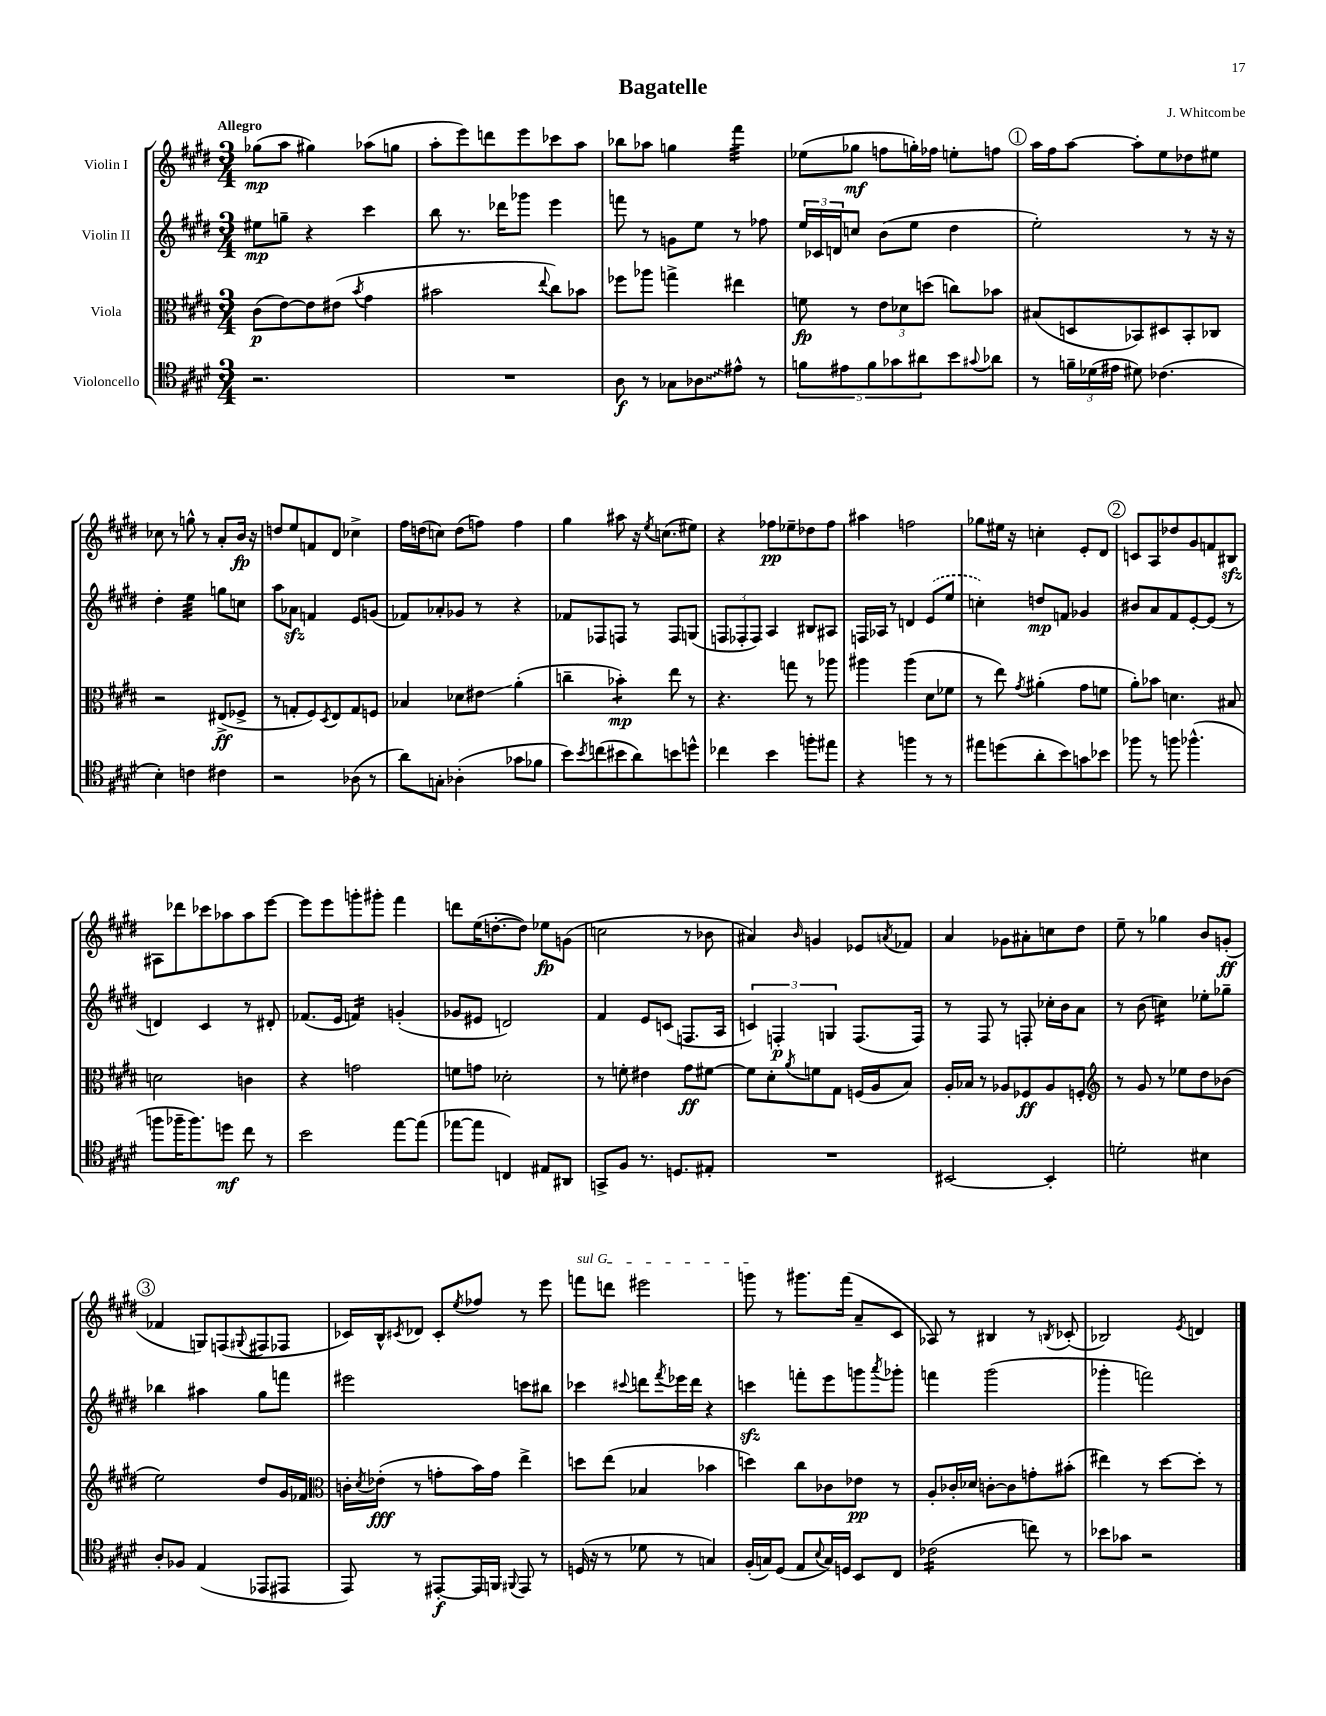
\header { title = "Bagatelle" composer = "J. Whitcombe" }
<<
\new StaffGroup <<
\new Staff = "s0" \with { instrumentName = "Violin I" } {
    \clef treble \key e \major \numericTimeSignature \time 3/4 \tempo "Allegro"
    ges''8\mp( a''8 gis''4) aes''8( g''8 |
    a''8-. e'''8) d'''8 e'''8 ces'''8 a''8 |
    bes''8 aes''8 g''4 fis'''4:32 |
    ees''8( ges''8\mf f''8 g''16-.) fes''16 e''8-. f''8 |
    \mark \markup { \circle "1" } a''16 fis''16 a''8~ a''8-. e''8 des''8 eis''8 |
    ces''8 r8 g''8-^ r8 a'8-. b'16\fp r16 |
    d''8 e''8 f'8 dis'8 ces''4-> |
    fis''16 d''16( c''8) d''8( f''8) f''4 |
    gis''4 ais''8 r16 \acciaccatura { e''8 } c''8.( eis''8) |
    r4 fes''8\pp ees''8-- des''8 fes''8 |
    ais''4 f''2 |
    ges''8 eis''16 r16 c''4-. e'8-. dis'8 |
    \mark \markup { \circle "2" } c'8 a8 des''8 gis'8 f'8 bis8\sfz |
    ais8 des'''8 ces'''8 aes''8 aes''8 e'''8~ |
    e'''8 e'''8 g'''8-. gis'''8-. fis'''4 |
    d'''8 e''16( d''8.~-. d''8) ees''8\fp g'8( |
    c''2 r8 bes'8 |
    ais'4) \grace { b'16 } g'4 ees'8 \acciaccatura { a'8 } fes'8 |
    a'4 ges'8 ais'8-. c''8 dis''8 |
    e''8-- r8 ges''4 b'8 g'8-.\ff( |
    \mark \markup { \circle "3" } fes'4 g8) f8( \appoggiatura { gis8 } fis8 fes8 |
    ces'16) b16-^ \acciaccatura { cis'8 } des'8 cis'8-. \acciaccatura { e''8 } fes''8 r8 e'''8 |
    \once \override TextSpanner.bound-details.left.text = \markup { \italic "sul G" } f'''8\startTextSpan d'''8 eis'''2 |
    g'''8\stopTextSpan r8 gis'''8. fis'''16( a'8-- cis'8 |
    aes8) r8 bis4 r8 \acciaccatura { b8 } ces'8-.( |
    bes2) \acciaccatura { e'8 } d'4 \bar "|." |
}
\new Staff = "s1" \with { instrumentName = "Violin II" } {
    \clef treble \key e \major \numericTimeSignature \time 3/4
    eis''8\mp g''8-- r4 cis'''4 |
    b''8 r8. des'''16 ges'''8 e'''4 |
    f'''8 r8 g'8 e''8 r8 fes''8 |
    \tuplet 3/2 { e''16 ces'16 d'16 } c''8 b'8( e''8 dis''4 |
    \mark \markup { \circle "1" } e''2-.) r8 r16 r16 |
    dis''4-. e''4:32 g''8 c''8 |
    a''8 aes'8\sfz f'4 e'8 g'8( |
    fes'8) aes'8-. ges'8 r8 r4 |
    fes'8 fes8 f8 r8 f8 g8( |
    \tuplet 3/2 { f8 fes8-. fes8) } a4 bis8 ais8 |
    f16 aes16 r8 d'4 \once \slurDashed e'8( e''8 |
    c''4-.) d''8\mp f'8 ges'4 |
    \mark \markup { \circle "2" } bis'8 a'8 fis'8 e'8~-. e'8( r8 |
    d'4) cis'4 r8 dis'8-. |
    fes'8.( e'16 f'4:16) g'4-.( |
    ges'8 eis'8 d'2) |
    fis'4 e'8 c'8( f8. a16 |
    \tuplet 3/2 { c'4) f4-.\p g4 } f8.( f16) |
    r8 fis8 r8 f8-. ces''16-. b'16 a'8 |
    r8 b'8( c''4:16) ees''8-. ges''8-- |
    \mark \markup { \circle "3" } bes''4 ais''4 gis''8 f'''8 |
    eis'''2 c'''8 bis''8 |
    ces'''4 \appoggiatura { cis'''8 } d'''8 \acciaccatura { fis'''8 } ees'''16 d'''16 r4 |
    c'''4\sfz f'''8-. e'''8 g'''8 \acciaccatura { a'''8 } ges'''8-. |
    f'''4 gis'''2( |
    ges'''4-. f'''2) \bar "|." |
}
\new Staff = "s2" \with { instrumentName = "Viola" } {
    \clef alto \key e \major \numericTimeSignature \time 3/4
    cis'8\p( e'8~) e'8 eis'8( \acciaccatura { b'8 } gis'4 |
    bis'2 \appoggiatura { e''8 } cis''8) bes'8 |
    fes''8 aes''8 g''4-> eis''4 |
    f'8\fp r8 \tuplet 3/2 { e'8 des'8 d''8( } c''8) bes'8 |
    \mark \markup { \circle "1" } bis8( d8 bes,8) dis8 bes,8-. ces8 |
    r2 eis8->\ff( fes8-> |
    r8 g8-. fis8) \acciaccatura { dis8 } e8 g8 f8 |
    bes4 des'8 eis'8\glissando a'4-.( |
    c''4-- bes'4:8-.\mp) e''8 r8 |
    r4. g''8 r8 aes''8 |
    ais''4 ais''4( dis'8 fes'8 |
    r8 e''8) \acciaccatura { gis'8 } ais'4-.( gis'8 f'8 |
    \mark \markup { \circle "2" } a'8-.) bes'8 d'4. bis8 |
    d'2 c'4 |
    r4 g'2 |
    f'8 g'8 des'2-. |
    r8 f'8-. eis'4 gis'8\ff fis'8~ |
    fis'8 dis'8-. \acciaccatura { a'8 } f'8 gis8 f16( a16 b8) |
    a16-. bes16 r8 aes8 fes8\ff aes8 f8-. |
    \clef treble r8 gis'8 r8 ees''8 dis''8 bes'8( |
    \mark \markup { \circle "3" } e''2) dis''8 gis'16 fes'16 |
    \clef alto c'16-. \acciaccatura { dis'8 } ees'16-.\fff( r8 g'8-. b'16) g'16 e''4-> |
    d''8 e''8( bes4 bes'4 |
    d''4) cis''8 ces'8 ees'8\pp r8 |
    a8-. ces'16-. des'16 c'8~-. c'8 g'8-. bis'8-.( |
    eis''4) r8 dis''8~ dis''8-. r8 \bar "|." |
}
\new Staff = "s3" \with { instrumentName = "Violoncello" } {
    \clef tenor \key e \major \numericTimeSignature \time 3/4
    r2. |
    R2. |
    a8\f r8 ges8 \once \override Glissando.style = #'zigzag aes8\glissando eis'8-^ r8 |
    \tuplet 5/4 { f'8 eis'8 f'8 ges'8 ais'8 } b'8 \appoggiatura { gis'8 } aes'8 |
    \mark \markup { \circle "1" } r8 \tuplet 3/2 { f'16-- des'16( eis'16 } dis'8) ces'4.( |
    b4-.) c'4 cis'4 |
    r2 aes8( r8 |
    a'8) g8-. aes4-.( ges'8 fes'8 |
    b'8) \acciaccatura { b'8 } c''8( bis'8 a'8) b'8 d''8-^ |
    ces''4 b'4 f''8-. eis''8 |
    r4 f''4 r8 r8 |
    eis''8 d''8( a'8-. b'8) g'8 bes'8 |
    \mark \markup { \circle "2" } fes''8 r8 f''8 fes''4.-^( |
    f''8 fes''16-- fes''8.) d''8\mf cis''8 r8 |
    b'2 e''8~ e''8( |
    ees''8~ ees''8 c4) eis8 ais,8 |
    g,8-> fis8 r8. d8. eis8-. |
    R2. |
    bis,2~ bis,4-. |
    d'2-. bis4 |
    \mark \markup { \circle "3" } a8-. fes8 e4( ees,8 eis,8 |
    e,8) r8 eis,8~-.\f eis,16 f,16 \appoggiatura { fis,8 } eis,8 r8 |
    d16( r16 r8 des'8 r8 g4) |
    fis16-.( g16) dis8( e8 \appoggiatura { b8 } g16) d16 b,8 cis8 |
    ces'2:16( c''8) r8 |
    bes'8 ges'8 r2 \bar "|." |
}
>>
>>
\layout { \context { \Score \remove "Bar_number_engraver" } }
